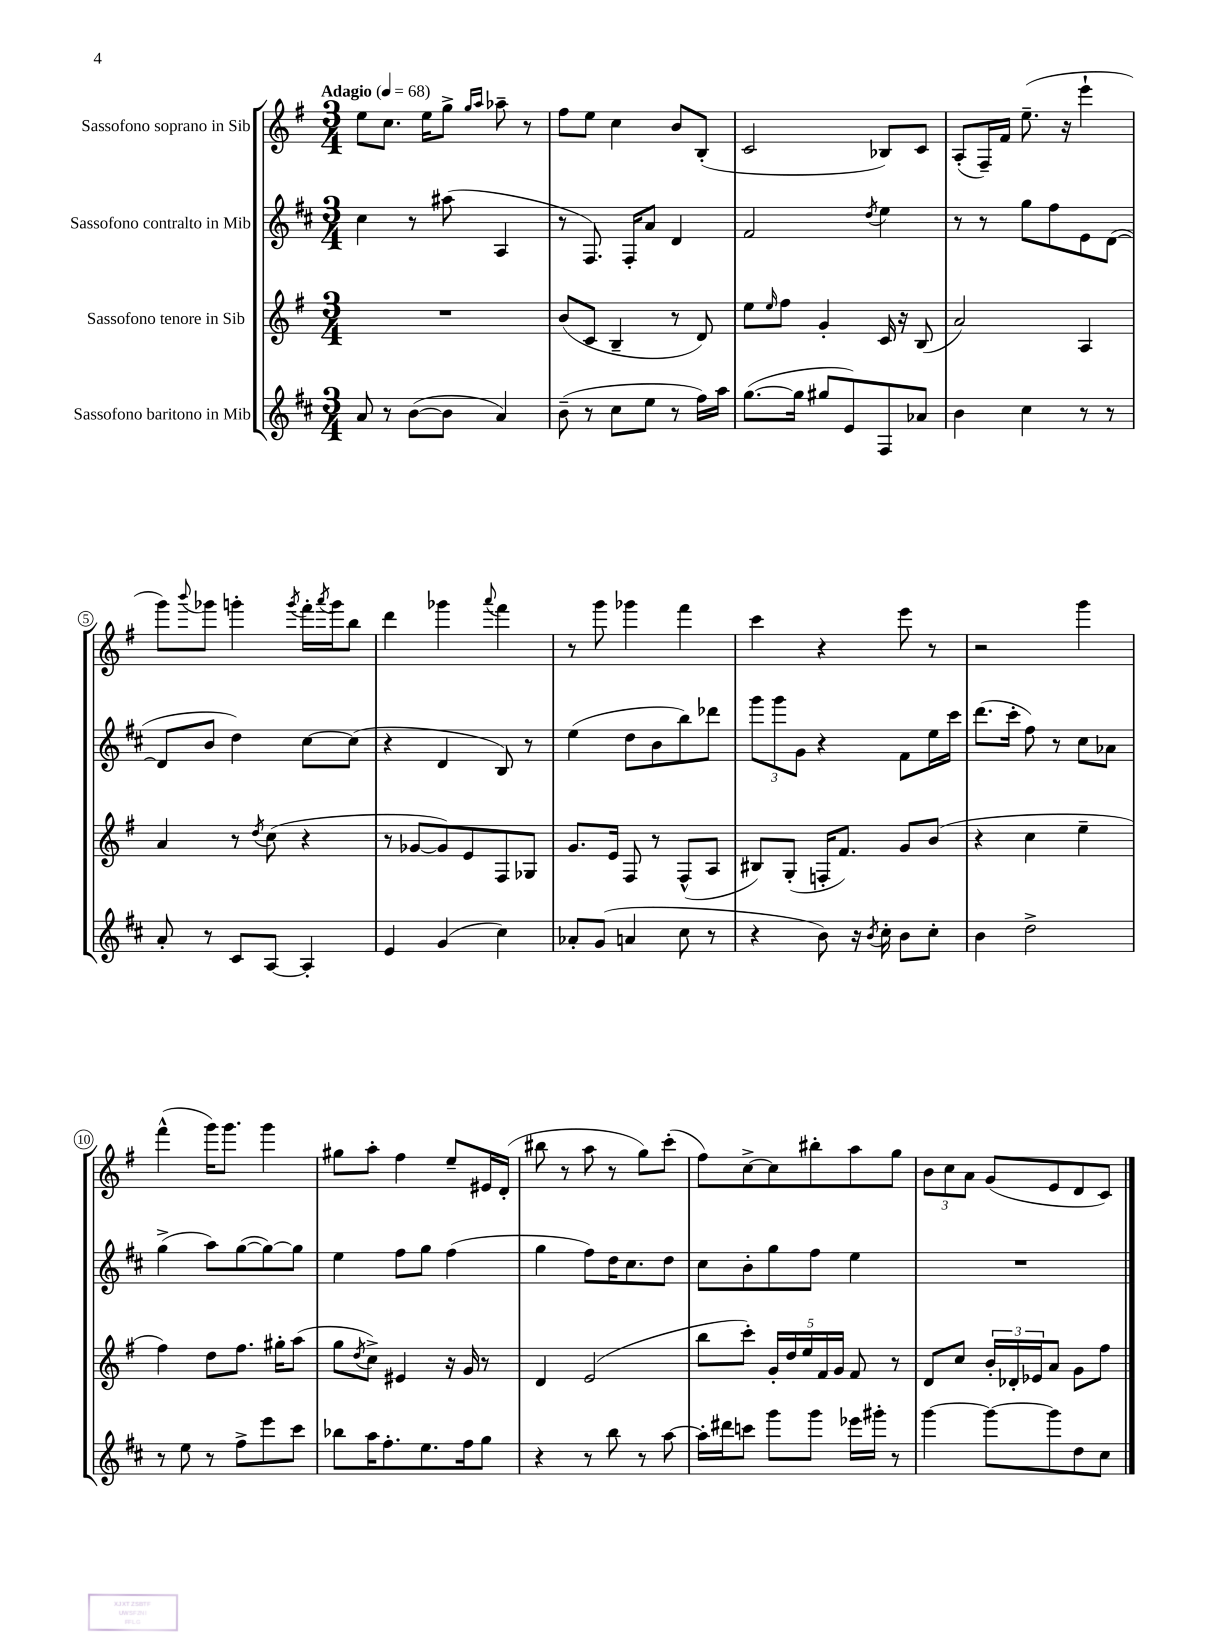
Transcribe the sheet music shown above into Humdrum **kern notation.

**kern	**kern	**kern	**kern
*part4	*part3	*part2	*part1
*staff4	*staff3	*staff2	*staff1
*I"Sassofono baritono in Mib	*I"Sassofono tenore in Sib	*I"Sassofono contralto in Mib	*I"Sassofono soprano in Sib
*clefG2	*clefG2	*clefG2	*clefG2
*k[f#c#]	*k[f#]	*k[f#c#]	*k[f#]
*M3/4	*M3/4	*M3/4	*M3/4
*MM68	*MM68	*MM68	*MM68
=1	=1	=1	=1
!	!	!	!LO:TX:a:B:t=Adagio
8a/	2.r	4cc#\	8ee\L
8r	.	.	8.cc\J
([8b\L	.	8r	.
.	.	.	16ee\KL
8b\J]	.	(8aa#X\	8gg^\J
.	.	.	16qqgg/LL
.	.	.	16qqaa/JJ
4a/)	.	4A/	8aa-X~\
.	.	.	8r
=2	=2	=2	=2
(8b~\	(8b/L	8r	8ff#\L
8r	8c/J	8.F#/)	8ee\J
8cc#\L	4B~/	.	4cc\
.	.	16F#'/KL	.
8ee\J	.	8a/J	.
8r	8r	4d/	8b/L
16ff#\LL)	8d/)	.	(8B'/J
16aa\JJ	.	.	.
=3	=3	=3	=3
([8.gg\L	8ee\L	2f#/	2c/
.	16qqee/	.	.
.	8ff#\J	.	.
16gg\Jk]	.	.	.
8gg#X/L	4g'/	.	.
8e/)	.	.	.
.	.	8qdd/	.
8F#/	16c/	4ee\	8B-X/L)
.	16r	.	.
8a-X/J	(8B/	.	8c/J
=4	=4	=4	=4
4b\	2a/)	8r	(8A'/L
.	.	8r	16F#~/L)
.	.	.	16f#/JJ
4cc#\	.	8gg\L	(8.ee~\
.	.	8ff#\	.
.	.	.	16r
8r	4A/	8e\	4eee`\
8r	.	([8d\J	.
!!LO:LB:g=z
=5	=5	=5	=5
8a'/	4a/	8d/L]	8ggg\L)
.	.	.	8qqbbb/
8r	.	8b/J	8ggg-X\J
8c#/L	8r	4dd\)	4gggn'\
.	8qdd/	.	.
[8A/J	(8cc\	.	.
.	.	.	8qggg/
4A'/]	4r	[8cc#\L	16fff#'\LL
.	.	.	8qaaa/
.	.	.	16ggg\J
.	.	(8cc#\J]	8bb\J
=6	=6	=6	=6
4e/	8r	4r	4ddd\
.	[8g-X/L	.	.
(4g/	8g-/])	4d/	4ggg-X\
.	8e/	.	.
.	.	.	8qqaaa/
4cc#\)	8F#/	8B/)	4fff#\
.	8G-X/J	8r	.
=7	=7	=7	=7
8a-X'/L	8.g/L	(4ee\	8r
(8g/J	.	.	8ggg\
.	16e/Jk	.	.
4an/	8F#/	8dd\L	4ggg-X\
.	8r	8b\	.
8cc#\	(8F#^^/L	8bb\)	4fff#\
8r	8A/J	8ddd-X\J	.
=8	=8	=8	=8
4r	8B#X/L)	12ggg\L	4ccc\
.	.	12ggg\	.
.	(8G'/J	.	.
.	.	12g\J	.
8b\)	16Fn'/KL	4r	4r
.	8.f#/J)	.	.
16r	.	.	.
8qb/	.	.	.
16cc#'\	.	.	.
8b\L	8g/L	8f#\L	8eee\
8cc#'\J	(8b/J	16ee\L	8r
.	.	16ccc#\JJ	.
=9	=9	=9	=9
4b\	4r	(8.ddd\L	2r
.	.	16ccc#'\Jk	.
2dd^\	4cc\	8ff#\)	.
.	.	8r	.
.	4ee~\	8cc#\L	4ggg\
.	.	8a-X\J	.
!!LO:LB:g=z
=10	=10	=10	=10
8r	4ff#\)	(4gg^\	(4fff#^^\
8ee\	.	.	.
8r	8dd\L	8aa\L)	16ggg\KL)
.	.	.	8.ggg\J
8ff#^\L	8.ff#\J	([8gg\	.
8eee\	.	8gg\_)	4ggg\
.	16gg#X'\KL	.	.
8ccc#\J	(8aa\J	8gg\J]	.
=11	=11	=11	=11
8bb-X\L	8gg\L	4ee\	8gg#X\L
.	8qdd/	.	.
16aa\K	8cc^\J)	.	8aa'\J
8.ff#'\	.	.	.
.	4e#X/	8ff#\L	4ff#\
8.ee\	.	8gg\J	.
.	16r	(4ff#\	8ee~/L
16ff#\k	16g/	.	.
8gg\J	8r	.	16e#X/L
.	.	.	(16d'/JJ
=12	=12	=12	=12
4r	4d/	4gg\	8bb#X\
.	.	.	8r
8r	(2e/	8ff#\L)	8aa\
8bb\	.	16dd\K	8r
.	.	8.cc#\	.
8r	.	.	8gg\L)
[8aa\	.	8dd\J	(8ccc'\J
=13	=13	=13	=13
16aa'\LL]	8bb\L	8cc#\L	8ff#\L)
16ddd#X\J	.	.	.
8cccn\J	8ccc'\J)	8b'\	[8cc^\
8ggg\L	20g'/LL	8gg\	8cc\]
.	20dd/	.	.
.	20ee/	.	.
8ggg\J	.	8ff#\J	8bb#X'\
.	20f#/	.	.
.	20g/JJ	.	.
16eee-X\LL	8f#/	4ee\	8aa\
16ggg#X'\JJ	.	.	.
8r	8r	.	8gg\J
=14	=14	=14	=14
[4ggg\	8d/L	2.r	12b\L
.	.	.	12cc\
.	8cc/J	.	.
.	.	.	12a\J
8ggg\L_	24b'/LL	.	(8g/L
.	24d-X'/	.	.
.	24e-X/J	.	.
8ggg\]	8a/J	.	8e/
8dd\	8g\L	.	8d/
8cc#\J	8ff#\J	.	8c/J)
==	==	==	==
*-	*-	*-	*-
